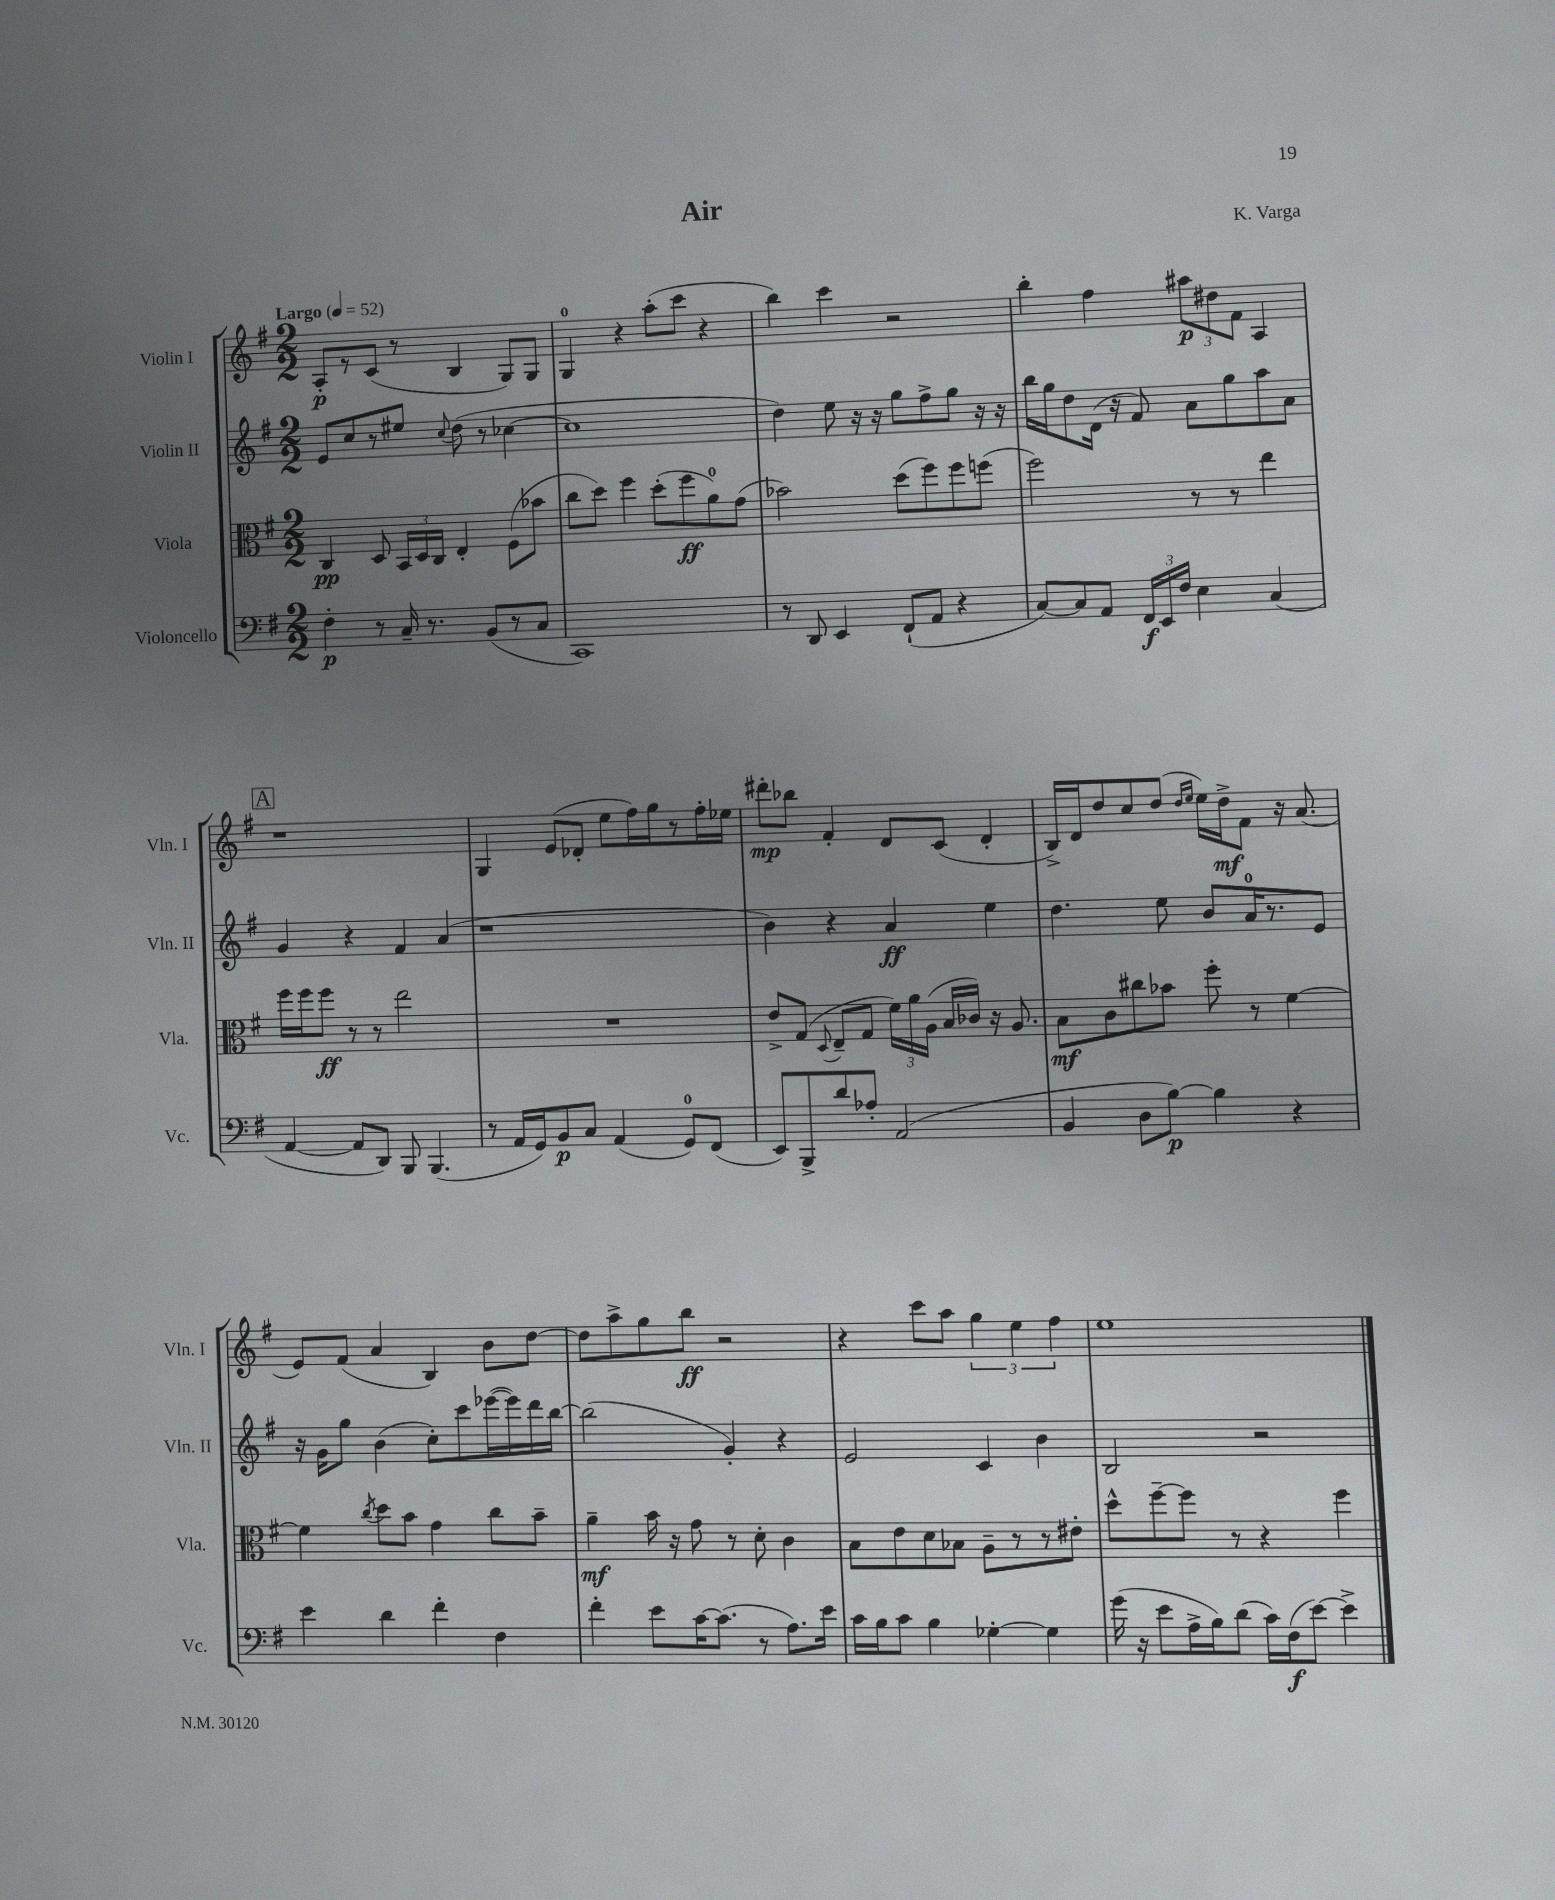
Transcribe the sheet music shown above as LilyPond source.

\header { title = "Air" composer = "K. Varga" }
<<
\new StaffGroup <<
\new Staff = "s0" \with { instrumentName = "Violin I" shortInstrumentName = "Vln. I" } {
    \clef treble \key g \major \numericTimeSignature \time 2/2 \tempo "Largo" 4 = 52
    \autoBeamOff a8[-.\p r8 c'8]( r8 b4 g8[) g8] |
    g4-0 r4 a''8[-.( c'''8] r4 |
    b''4) c'''4 r2 |
    b''4-. fis''4 \tuplet 3/2 { ais''8[\p dis''8 fis'8] } a4 |
    \mark \markup { \box "A" } r1 |
    g4 e'8[( des'8]-. e''8[ fis''16) g''16 r8 fis''16-. ees''16] |
    dis'''8[-.\mp bes''8] fis'4-. d'8[ c'8]( d'4-. |
    b16[->) d'16 d''8 c''8 d''8]( \grace { d''16[ e''16] } e''16[) d''16->\mf fis'8] r16 a'8.( |
    e'8[) fis'8]( a'4 b4) b'8[ d''8]~ |
    d''8[ a''8-> g''8 b''8]\ff r2 |
    r4 c'''8[ a''8] \tuplet 3/2 { g''4 e''4 fis''4 } |
    e''1 \bar "|." |
}
\new Staff = "s1" \with { instrumentName = "Violin II" shortInstrumentName = "Vln. II" } {
    \clef treble \key g \major \numericTimeSignature \time 2/2
    \autoBeamOff e'8[ c''8 r8 eis''8] \appoggiatura { c''8 } d''8( r8 ces''4~ |
    ces''1 |
    d''4) e''8 r16 r16 g''8[ fis''8-> g''8] r16 r16 |
    b''16[ g''16 d''8 d'16]( r16 fis'8) a'8[ g''8 a''8 a'8] |
    \mark \markup { \box "A" } g'4 r4 fis'4 a'4( |
    r1 |
    b'4) r4 a'4\ff e''4 |
    d''4. e''8 b'8[ a'16-0 r8. e'8] |
    r16 g'16[ g''8] b'4( c''8[-.) c'''8 ees'''16~( ees'''16) d'''16 b''16]~ |
    b''2( g'4-.) r4 |
    e'2 c'4 b'4 |
    b2 r2 \bar "|." |
}
\new Staff = "s2" \with { instrumentName = "Viola" shortInstrumentName = "Vla." } {
    \clef alto \key g \major \numericTimeSignature \time 2/2
    \autoBeamOff c4\pp d8 \tuplet 3/2 { b,16[ d16 c16] } e4-. fis8[( bes'8] |
    c''8[ d''8]) fis''4 d''8[-.( fis''8\ff a'8-0) g'8]( |
    bes'2) d''8[( fis''8) fis''8 f''8]( |
    fis''2) r8 r8 e''4 |
    \mark \markup { \box "A" } fis''16[ fis''16 fis''8]\ff r8 r8 e''2 |
    R1 |
    e'8[-> g8]( \appoggiatura { d8 } e8[-- g8] \tuplet 3/2 { fis'16[) a'16 a16]( } b16[ ces'16]) r16 a8. |
    b8[\mf c'8 cis''8 bes'8] fis''8-. r8 fis'4~ |
    fis'4 \acciaccatura { c''8 } d''8[ b'8] g'4 c''8[ b'8]-- |
    a'4--\mf b'16 r16 g'8 r8 d'8-. c'4 |
    b8[ e'8 d'8 bes8] a8[-- r8 r8 eis'8]-. |
    d''8[-^ fis''8~-- fis''8] r8 r4 fis''4 \bar "|." |
}
\new Staff = "s3" \with { instrumentName = "Violoncello" shortInstrumentName = "Vc." } {
    \clef bass \key g \major \numericTimeSignature \time 2/2
    \autoBeamOff fis4-.\p r8 c16-- r8. b,8[( r8 c8] |
    c,1) |
    r8 d,8 e,4 fis,8[-!( a,8] r4 |
    c8[~) c8 a,8] \tuplet 3/2 { fis,16[\f e,16 fis16] } e4 c4( |
    \mark \markup { \box "A" } a,4~ a,8[ d,8]) b,,8 b,,4.( |
    r8 a,16[ g,16) b,8\p c8] a,4( g,8[-0) fis,8]( |
    e,8[) b,,8-> d'8 aes8]-. a,2( |
    b,4 d8[ b8]~\p) b4 r4 |
    e'4 d'4 fis'4-. fis4 |
    fis'4-. e'8[ c'16~ c'8.]( r8 a8.[) e'16] |
    c'16[ b16 c'8] b4 ges4~-. ges4 |
    g'16( r16 e'8[ a16-> b16) d'8]( c'16[) fis16\f( e'8]~) e'4-> \bar "|." |
}
>>
>>
\layout { \context { \Score \remove "Bar_number_engraver" } }
